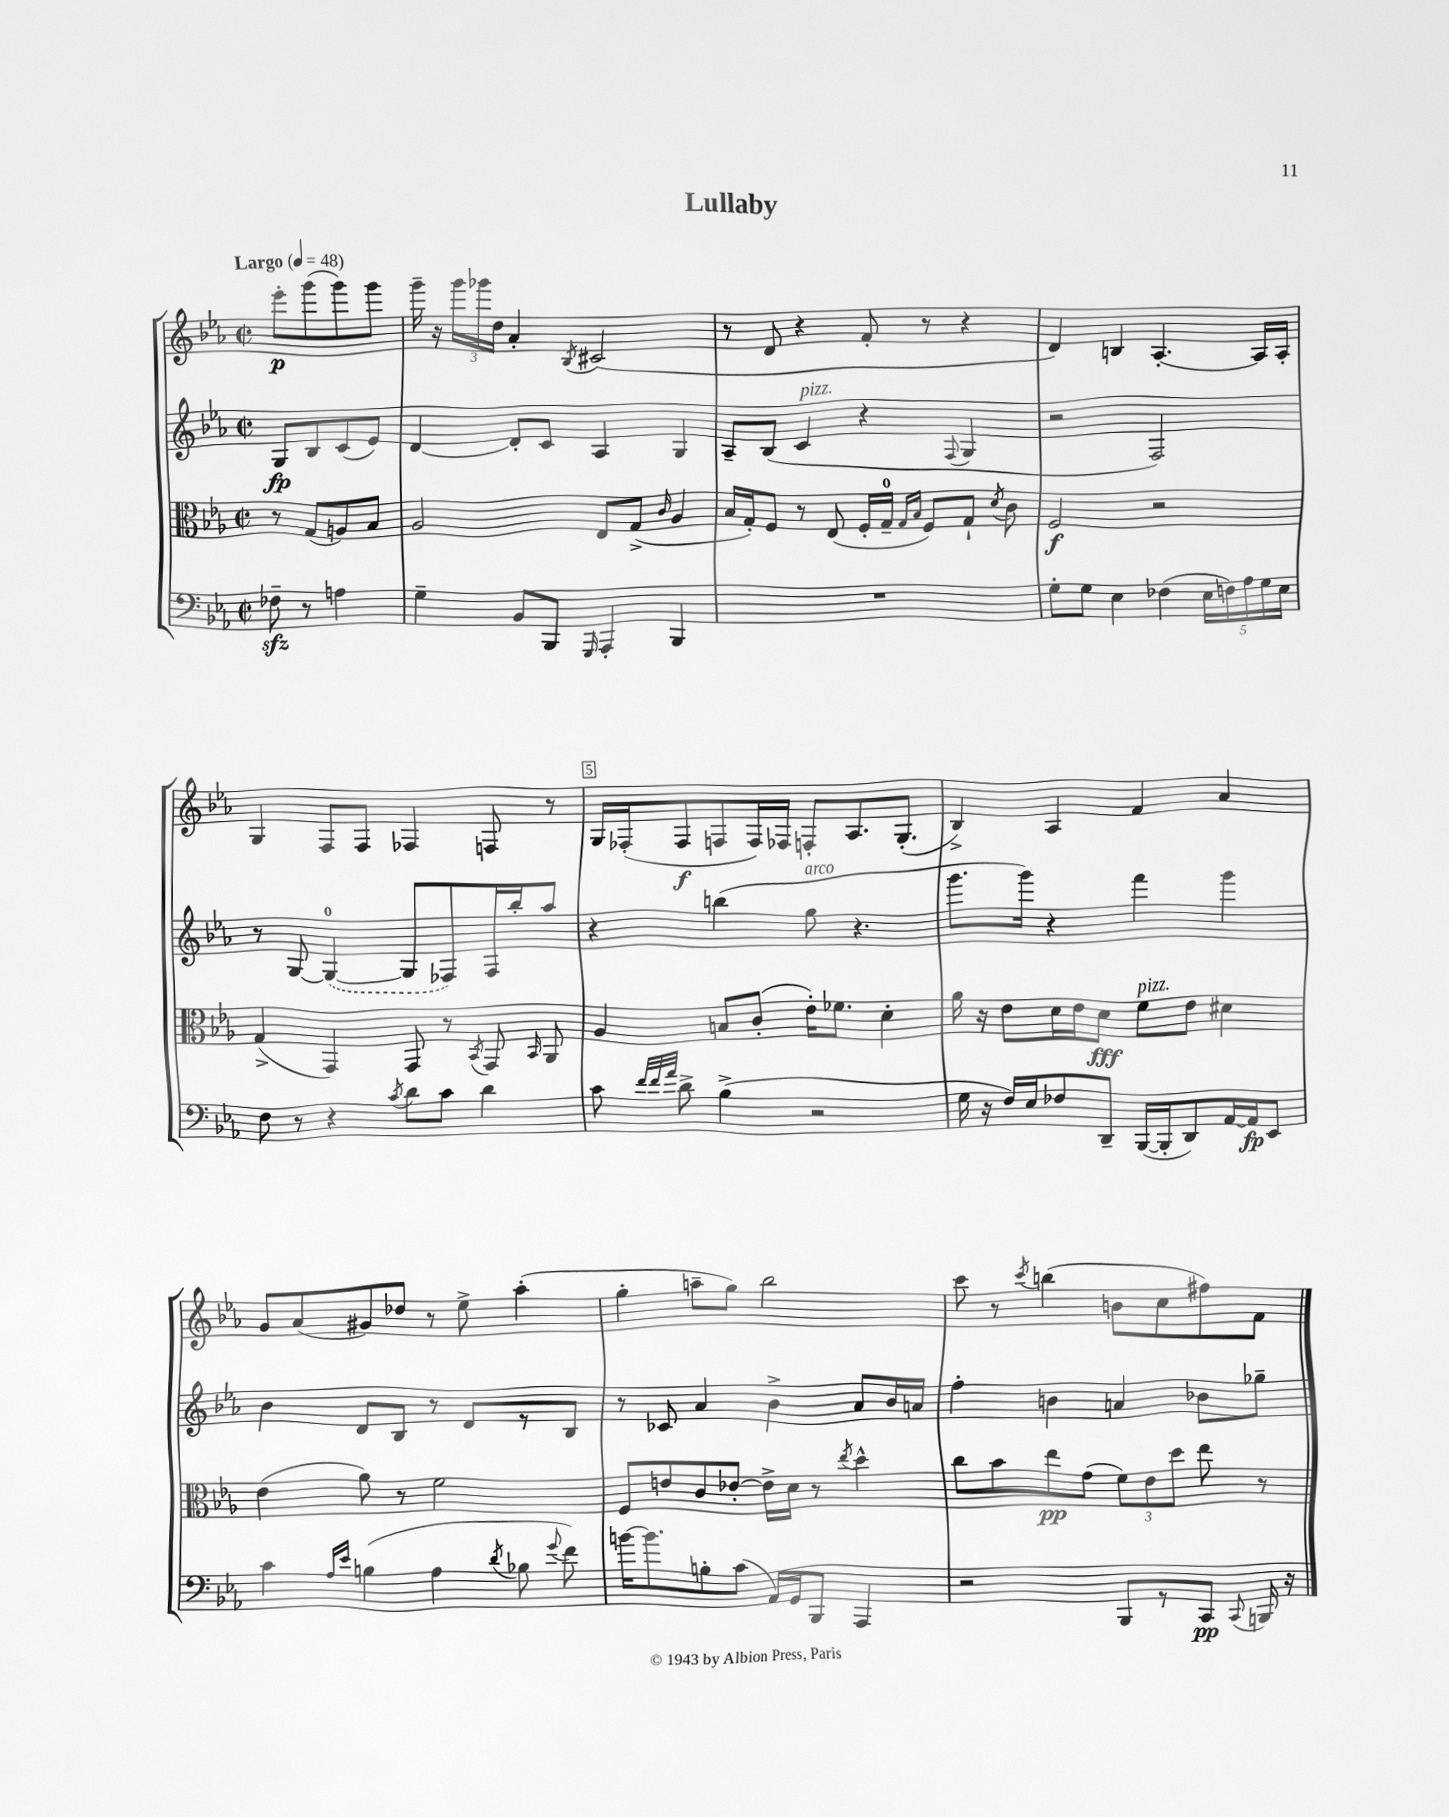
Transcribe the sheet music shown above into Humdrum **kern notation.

**kern	**kern	**kern	**kern
*staff4	*staff3	*staff2	*staff1
*clefF4	*clefC3	*clefG2	*clefG2
*k[b-e-a-]	*k[b-e-a-]	*k[b-e-a-]	*k[b-e-a-]
*M2/2	*M2/2	*M2/2	*M2/2
*met(c|)	*met(c|)	*met(c|)	*met(c|)
*MM48	*MM48	*MM48	*MM48
8F-~\	8r	8G/L	8eee-'\L
8r	(8G/L	8B-/	(8ggg\
4A\	8A/)	(8c/	8ggg\)
.	8B-/J	8e-/J)	8ggg\J
=	=	=	=
4G~\	2A-/	[4d/	16ggg~\
.	.	.	16r
.	.	.	24ggg\LL
.	.	.	24ggg-\
.	.	.	24dd\JJ
8BB-/L	.	8d'/]L	4a-'/
8BBB-/J	.	8c/J	.
16qqGGG/	.	.	8qB-/
4AAA-'/	8E-/L	4A-/	(2c#/
.	(8G^/J	.	.
.	16qqc/	.	.
4BBB-/	4A-/	4G/	.
=	=	=	=
1r	16B-/LL	8A-~/L	8r
.	16G'/J)	.	.
.	8F/J	(8B-/J	8d/
.	8r	4c/	4r
.	(8E-/	.	.
.	16F'/LL	4r	8f'/
.	16G~/JJ	.	.
.	16qqG/LL	.	.
.	16qqB-/JJ	.	.
.	8F/L)	.	8r
.	.	8qqF/	.
.	8G`/J	4G/	4r
.	8qd/	.	.
.	8c\	.	.
=	=	=	=
8G'\L	2F/	2r	4d/)
8G\J	.	.	.
4E-\	.	.	4B/
(4F-\	2r	2F/)	[4.A-'/
20E-\LL	.	.	.
20F\)	.	.	.
20A-\	.	.	.
.	.	.	16A-/]LL
20G\	.	.	.
.	.	.	16A-'/JJ
20E-\JJ	.	.	.
=	=	=	=
8F\	(4G^/	8r	4G/
8r	.	[8G/	.
4r	4GG/)	(4G/_	8F/L
.	.	.	8F/J
8qc/	.	.	.
8d\L	8GG/	8G/]L	4F-/
8c\J	8r	8F-/)	.
.	8qBB-/	.	.
4d\	8GG/	16F-/L	8F/
.	.	16bb-'/J	.
.	16qqBB-/	.	.
.	8AA-/	8aa-/J	8r
=	=	=	=
8c\	4A-/	4r	16G/LL
.	.	.	(16F-'/J
32qqf/LLL	.	.	.
32qqf/	.	.	.
32qqa-/JJJ	.	.	.
8d^\	.	.	8F-/
(4B-^\	8B/L	(4bb\	8F/
.	(8c'/J	.	16F/L)
.	.	.	16F-/JJ
2r	16e-'\LK)	8gg\	8F'/L
.	8.f-\J	.	.
.	.	4.r	8.A-/
.	4d'\	.	.
.	.	.	(8.G'/J
=	=	=	=
16G\	16a-\	8.ggg\L	4B-^/)
16r	16r	.	.
16F/LL)	8e-\L	.	.
16E-/J	.	16ggg\Jk)	.
8F-/	16d\L	4r	4A-/
.	16e-\J	.	.
8DD~/J	8d\J	.	.
([16BBB-/LL	8f\L	4fff\	4f/
16BBB-'/]J	.	.	.
8DD/)	8e-\J	.	.
[16AA-/L	4d#\	4ggg\	4a-/
16AA-/]J	.	.	.
8EE-/J	.	.	.
=	=	=	=
4c\	(4e-\	4b-\	8g/L
.	.	.	(8a-/
16qqA-/LL	.	.	.
16qqe-/JJ	.	.	.
(4B\	8a-\)	8d/L	8g#/)
.	8r	8B-/J	8dd-/J
4A-\	2f\	8r	8r
.	.	8d/L	8ee-^\
8qd/	.	.	.
8B-\	.	8r	(4aa-'\
8qqg/	.	.	.
8f\)	.	8B-/J	.
=	=	=	=
[16b\LK	8F/L	8r	4gg'\
8.b\]	.	.	.
.	8e/	8c-/	.
8B'\	8c/	4a-/	8aa~\L
(8c\J	[8e-'/J	.	8gg\J)
16AA-/LL)	16e-^\]LL	4b-^\	2bb-\
16GG/J	16d\JJ	.	.
8BBB-/J	8r	.	.
.	8qee-/	.	.
4AAA-/	4dd^^\	8a-/L	.
.	.	16b-/L	.
.	.	16a/JJ	.
=	=	=	=
2r	8cc\L	4ff'\	8ccc\
.	8b-\	.	8r
.	.	.	8qccc/
.	8ee-\	4b\	(4bb\
.	(8g\J	.	.
8BBB-/L	12f\L)	4a/	8b\L
.	12e-\	.	.
8r	.	.	8cc\
.	12dd\J	.	.
8CC/J	8ee-\	8b-\L	8ff#\)
8qqCC/	.	.	.
16BBB/	8r	8gg-~\J	8f\J
16r	.	.	.
==	==	==	==
*-	*-	*-	*-
